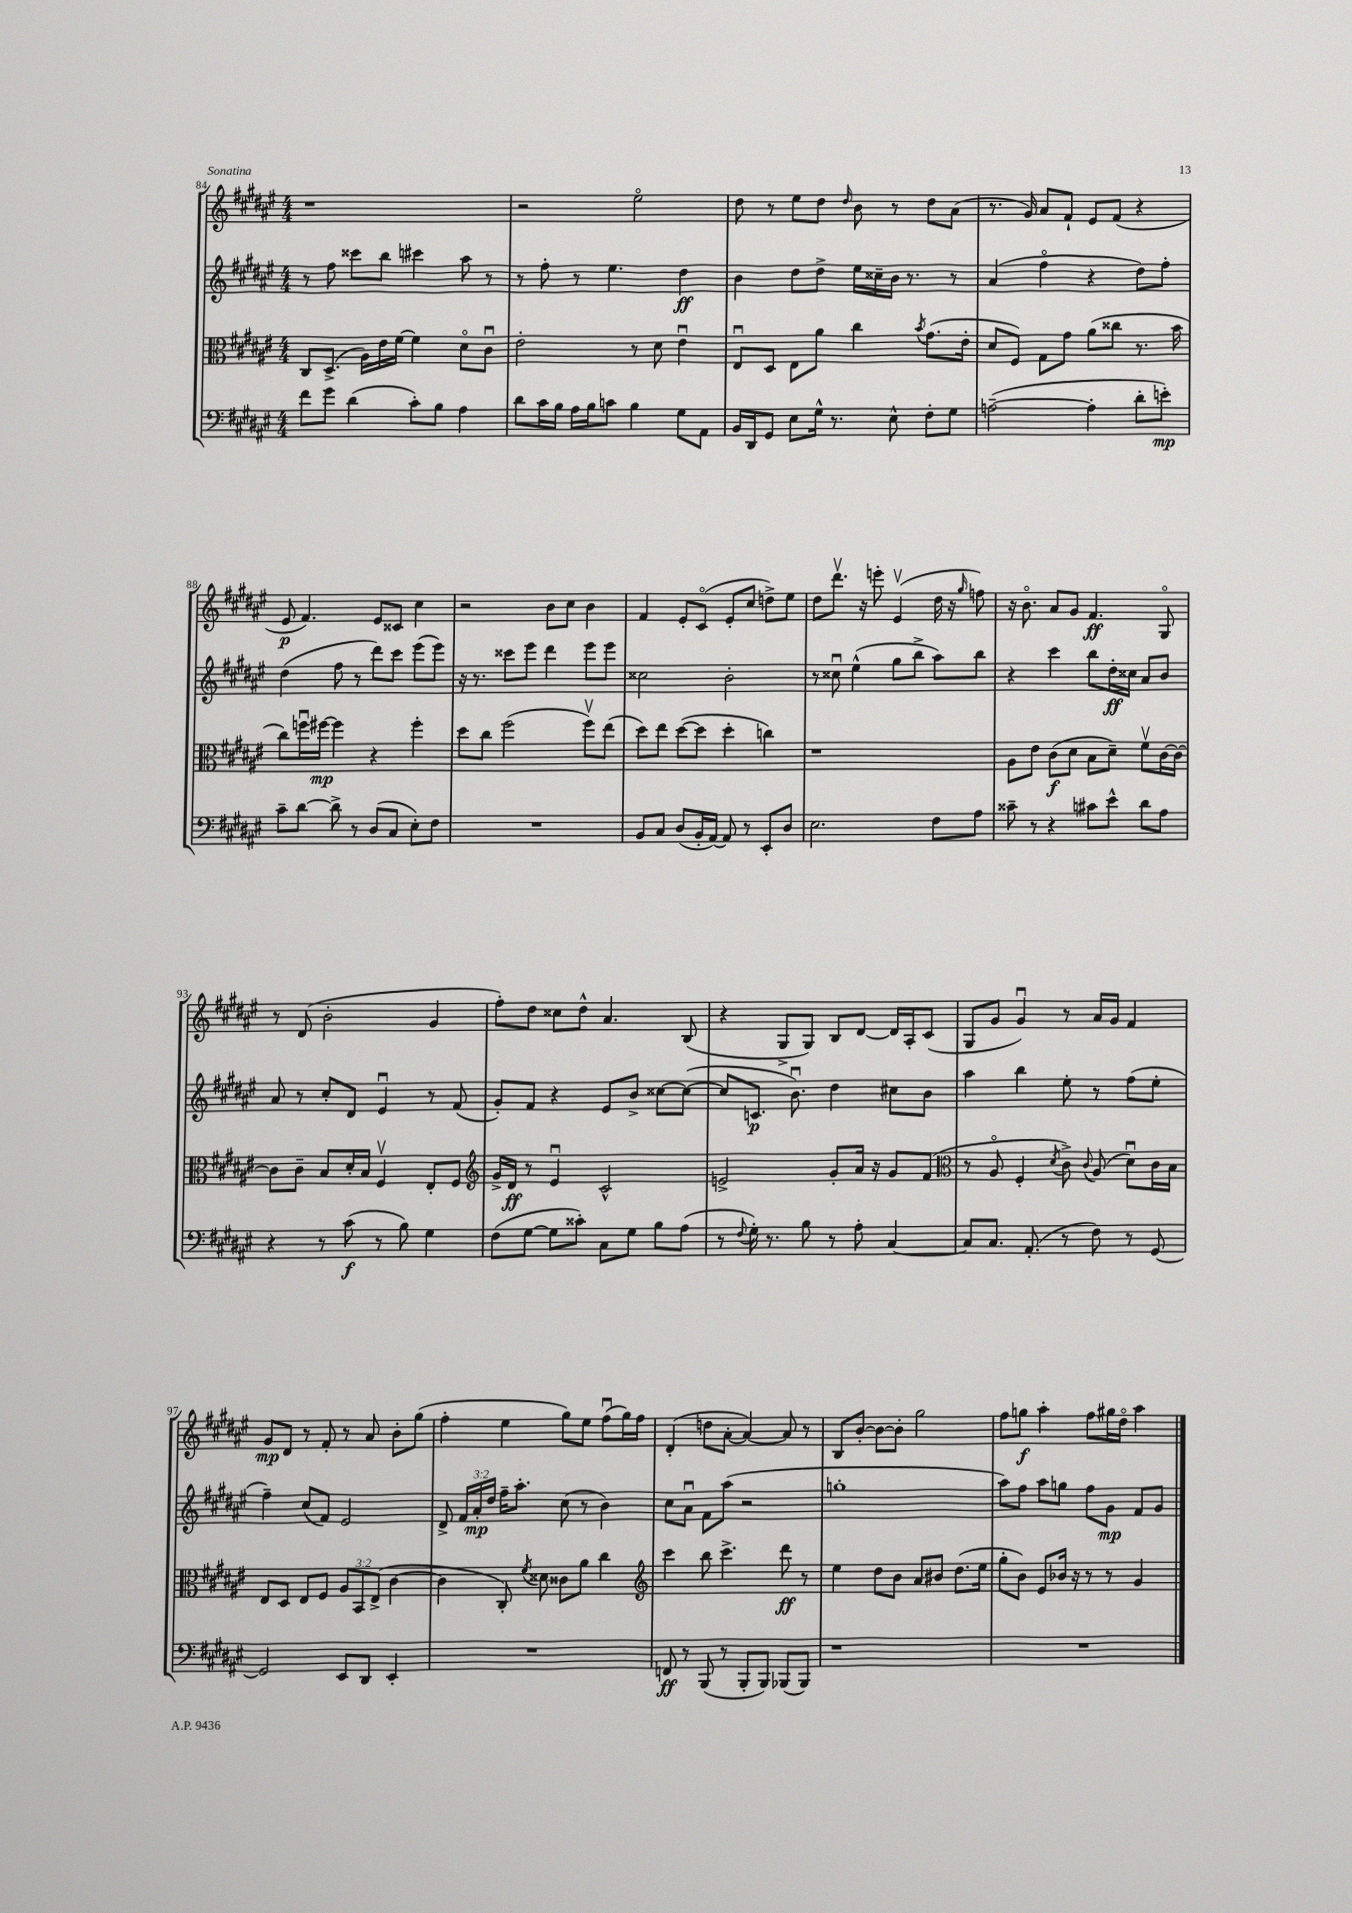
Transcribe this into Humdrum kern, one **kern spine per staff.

**kern	**dynam	**kern	**dynam	**kern	**dynam	**kern	**dynam
*part4	*part4	*part3	*part3	*part2	*part2	*part1	*part1
*staff4	*staff4	*staff3	*staff3	*staff2	*staff2	*staff1	*staff1
*clefF4	*	*clefC3	*	*clefG2	*	*clefG2	*
*k[f#c#g#d#a#e#]	*	*k[f#c#g#d#a#e#]	*	*k[f#c#g#d#a#e#]	*	*k[f#c#g#d#a#e#]	*
*M4/4	*	*M4/4	*	*M4/4	*	*M4/4	*
=84	=84	=84	=84	=84	=84	=84	=84
8f#\L	.	8C#/L	.	8r	.	1r	.
8g#\J	.	(8.D#^/J	.	8ff#\	.	.	.
(4d#\	.	.	.	8ccc##X\L	.	.	.
.	.	16A#\LL)	.	.	.	.	.
.	.	16e#\	.	8bb\J	.	.	.
.	.	[16f#\JJ	.	.	.	.	.
8c#'\L)	.	4f#\]	.	4ccc#X\	.	.	.
8B\J	.	.	.	.	.	.	.
4A#\	.	8d#\L	.	8aa#\	.	.	.
.	.	8c#u\J	.	8r	.	.	.
=85	=85	=85	=85	=85	=85	=85	=85
8d#\L	.	2e#'\	.	8r	.	2r	.
16c#\L	.	.	.	8ff#'\	.	.	.
16B\JJ	.	.	.	.	.	.	.
16A#\LL	.	.	.	8r	.	.	.
16B\J	.	.	.	.	.	.	.
8cn\J	.	.	.	4.ee#\	.	.	.
4B\	.	8r	.	.	.	2ee#\	.
.	.	8d#\	.	.	.	.	.
8G#\L	.	4e#u\	.	4dd#\	ff	.	.
8AA#\J	.	.	.	.	.	.	.
=86	=86	=86	=86	=86	=86	=86	=86
16BB/LL	.	8E#u/L	.	4b\	.	8dd#\	.
16DD#/J	.	.	.	.	.	.	.
8GG#/J	.	8D#/J	.	.	.	8r	.
8E#\L	.	8E#\L	.	8dd#\L	.	8ee#\L	.
16G#^^\Jk	.	8a#\J	.	8dd#^\J	.	8dd#\J	.
8.r	.	.	.	.	.	.	.
.	.	.	.	.	.	16qqdd#/	.
.	.	4cc#\	.	16ee#\LL	.	8b\	.
.	.	.	.	16cc##X~\	.	.	.
8E#^^\	.	.	.	16b\JJ	.	8r	.
.	.	.	.	8.r	.	.	.
.	.	8qb/	.	.	.	.	.
8F#'\L	.	(8.g#\L	.	.	.	8dd#\L	.
8G#\J	.	.	.	8r	.	(8a#\J	.
.	.	16e#'\Jk	.	.	.	.	.
=87	=87	=87	=87	=87	=87	=87	=87
([2An~\	.	8d#/L	.	(4a#/	.	8.r	.
.	.	8F#/J)	.	.	.	.	.
.	.	.	.	.	.	16g#/)	.
.	.	8G#\L	.	4ff#\	.	8a#/L	.
.	.	8g#\J	.	.	.	8f#`/J	.
4A'\]	.	(8a#\L	.	4r	.	8e#/L	.
.	.	8cc##X\J	.	.	.	(8f#/J	.
8d#'\L	.	8.r	.	8dd#\L)	.	4r	.
8en'\J)	mp	.	.	8ff#'\J	.	.	.
.	.	16b\	.	.	.	.	.
!!LO:LB:g=z
=88	=88	=88	=88	=88	=88	=88	=88
8c#~\L	.	8cc#\L)	.	(4dd#\	.	8e#/	p
[8d#\J	.	16ffnu\L	.	.	.	4.f#/)	.
.	.	[16ff#X\JJ	mp	.	.	.	.
8d#^\]	.	4ff#\]	.	8ff#\	.	.	.
8r	.	.	.	8r	.	.	.
(8D#/L	.	4r	.	8ddd#\L)	.	8e#/L	.
8C#/J	.	.	.	8ccc#\J	.	8c##X/J	.
8E#'\L)	.	4ff#'\	.	(8eee#\L	.	4cc#\	.
8F#\J	.	.	.	8eee#\J)	.	.	.
=89	=89	=89	=89	=89	=89	=89	=89
1r	.	8dd#\L	.	16r	.	2r	.
.	.	.	.	8.r	.	.	.
.	.	8cc#\J	.	.	.	.	.
.	.	(2ff#\	.	8ccc##X\L	.	.	.
.	.	.	.	8eee#\J	.	.	.
.	.	.	.	4ddd#\	.	8b\L	.
.	.	.	.	.	.	8cc#\J	.
.	.	8ff#v\L)	.	8eee#\L	.	4b\	.
.	.	(8ee#\J	.	8eee#\J	.	.	.
=90	=90	=90	=90	=90	=90	=90	=90
8BB/L	.	8dd#\L)	.	2cc##X\	.	4f#/	.
8C#/J	.	8ee#\J	.	.	.	.	.
(8D#/L	.	([8dd#\L	.	.	.	8e#'/L	.
16BB'/L	.	8dd#\J]	.	.	.	(8c#/J	.
[16AA#/JJ)	.	.	.	.	.	.	.
8AA#/]	.	4dd#'\	.	2b'\	.	8e#'/L	.
8r	.	.	.	.	.	8cc#/J	.
8EE#'/L	.	4ccn\)	.	.	.	8ddn^\L)	.
8D#/J	.	.	.	.	.	8ee#\J	.
=91	=91	=91	=91	=91	=91	=91	=91
2.E#\	.	1r	.	8r	.	8dd#\L	.
.	.	.	.	8cc##Xu\	.	8.ddd#v\J	.
.	.	.	.	(4ee#^^\	.	.	.
.	.	.	.	.	.	16r	.
.	.	.	.	.	.	8eeen'\	.
.	.	.	.	8gg#\L	.	(4e#v/	.
.	.	.	.	8bb^\J	.	.	.
8F#\L	.	.	.	8aa#\L)	.	16dd#\	.
.	.	.	.	.	.	16r	.
.	.	.	.	.	.	16qqgg#/	.
8A#\J	.	.	.	8bb\J	.	8ffn\)	.
=92	=92	=92	=92	=92	=92	=92	=92
8c##X~\	.	8A#\L	.	4r	.	16r	.
.	.	.	.	.	.	8.b\	.
8r	.	8e#\J	.	.	.	.	.
4r	.	(8c#\L	f	4ccc#\	.	8a#/L	.
.	.	8d#\J	.	.	.	8g#/J	.
8c#X\L	.	8B\L	.	8bb\L	.	4.f#/	ff
8e#^^\J	.	8d#~\J)	.	16dd#'\L	ff	.	.
.	.	.	.	16cc##X\JJ	.	.	.
8d#\L	.	8f#v\L	.	8a#/L	.	.	.
8A#\J	.	[16c#\L	.	8b/J	.	8G#/	.
.	.	16c#\JJ_	.	.	.	.	.
!!LO:LB:g=z
=93	=93	=93	=93	=93	=93	=93	=93
4r	.	8c#\L]	.	8a#/	.	8r	.
.	.	8c#~\J	.	8r	.	(8d#/	.
8r	.	8B/L	.	8cc#'/L	.	2b'\	.
(8c#\	f	16d#'/L	.	8d#/J	.	.	.
.	.	16B/JJ	.	.	.	.	.
8r	.	4F#v/	.	4e#u/	.	.	.
8B\)	.	.	.	.	.	.	.
4G#\	.	8E#'/L	.	8r	.	4g#/	.
.	.	8F#/J	.	(8f#/	.	.	.
=94	=94	=94	=94	=94	=94	=94	=94
*	*	*clefG2	*	*	*	*	*
(8F#\L	.	16g#^/LL	.	8g#'/L)	.	8ff#'\L)	.
.	.	16d#/JJ	ff	.	.	.	.
[8G#\J	.	8r	.	8f#/J	.	8dd#\J	.
8G#\L]	.	4e#u/	.	4r	.	8cc##X\L	.
8c##X'\J)	.	.	.	.	.	8dd#^^\J	.
8C#\L	.	2c#^^/	.	8e#/L	.	4.a#/	.
8G#\J	.	.	.	8b^/J	.	.	.
8B\L	.	.	.	[8cc##X\L	.	.	.
(8A#\J	.	.	.	(8cc##\J_	.	(8B/	.
=95	=95	=95	=95	=95	=95	=95	=95
8r	.	2en^/	.	8cc##/L]	.	4r	.
8qqF#/	.	.	.	.	.	.	.
16G#'\)	.	.	.	8.cn/J	p	.	.
8.r	.	.	.	.	.	.	.
.	.	.	.	.	.	8G#^/L	.
.	.	.	.	8.bu\)	.	.	.
8B\	.	.	.	.	.	8G#/J)	.
8r	.	8g#'/L	.	4dd#\	.	8B/L	.
8A#'\	.	16a#/Jk	.	.	.	[8d#/J	.
.	.	16r	.	.	.	.	.
[4C#/	.	8g#/L	.	8cc#X\L	.	16d#/LL]	.
.	.	.	.	.	.	16A#'/J	.
.	.	(8f#/J	.	8b\J	.	(8c#/J	.
=96	=96	=96	=96	=96	=96	=96	=96
*	*	*clefC3	*	*	*	*	*
8C#/L]	.	8r	.	4aa#\	.	8G#/L	.
8.C#/J	.	8A#/	.	.	.	8g#/J	.
.	.	4F#'/	.	4bb\	.	4g#u/)	.
(8.AA#'/	.	.	.	.	.	.	.
.	.	8qd#/	.	.	.	.	.
8r	.	8c#^\)	.	8ee#'\	.	8r	.
.	.	8qqc#/	.	.	.	.	.
8F#\)	.	(8A#/	.	8r	.	16a#/LL	.
.	.	.	.	.	.	16g#/JJ	.
8r	.	8d#u\L)	.	(8ff#\L	.	4f#/	.
[8GG#/	.	16c#\L	.	8ee#'\J	.	.	.
.	.	16B\JJ	.	.	.	.	.
!!LO:LB:g=z
=97	=97	=97	=97	=97	=97	=97	=97
2GG#/]	.	8E#/L	.	4ff#~\)	.	8g#/L	mp
.	.	8D#/J	.	.	.	8d#/J	.
.	.	8E#/L	.	(8cc#/L	.	8r	.
.	.	8F#/J	.	8f#/J)	.	8f#'/	.
8EE#/L	.	12A#/L	.	2e#/	.	8r	.
.	.	12BB/	.	.	.	.	.
8DD#/J	.	.	.	.	.	8a#/	.
.	.	(12E#^/J	.	.	.	.	.
4EE#'/	.	[4c#\	.	.	.	8b'\L	.
.	.	.	.	.	.	(8gg#\J	.
=98	=98	=98	=98	=98	=98	=98	=98
1r	.	4c#\]	.	8d#^/	.	4ff#'\	.
.	.	.	.	24f#/LL	.	.	.
.	.	.	.	24a#'/	mp	.	.
.	.	.	.	24dd#/JJ	.	.	.
.	.	8C#'/)	.	16ff#~\KL	.	4ee#\	.
.	.	.	.	8.aa#'\J	.	.	.
.	.	8qf#/	.	.	.	.	.
.	.	8d##X\	.	.	.	.	.
.	.	8c##X\L	.	(8cc#\	.	8gg#\L)	.
.	.	8a#\J	.	8r	.	8ee#\J	.
.	.	4cc#\	.	4b\)	.	(8ff#u\L	.
.	.	.	.	.	.	16gg#\L)	.
.	.	.	.	.	.	16ff#\JJ	.
=99	=99	=99	=99	=99	=99	=99	=99
*	*	*clefG2	*	*	*	*	*
8FFn/	ff	4ccc#\	.	8cc#\L	.	(4d#'/	.
8r	.	.	.	8a#u\J	.	.	.
(8BBB/	.	8bb\	.	8f#\L	.	8ddn\L	.
8r	.	4.ccc#^\	.	(8aa#\J	.	[8a#'\J	.
8BBB'/L	.	.	.	2r	.	4a#/_)	.
8BBB/J)	.	.	.	.	.	.	.
(8BBB-X/L	.	8ddd#\	ff	.	.	8a#/]	.
8BBB-/J)	.	8r	.	.	.	8r	.
=100	=100	=100	=100	=100	=100	=100	=100
1r	.	4ee#\	.	1ggn'	.	8B/L	.
.	.	.	.	.	.	[8b'/J	.
.	.	8dd#\L	.	.	.	8b\L_	.
.	.	8b\J	.	.	.	8b'\J]	.
.	.	8a#/L	.	.	.	2gg#\	.
.	.	8b#X/J	.	.	.	.	.
.	.	(8.dd#\L	.	.	.	.	.
.	.	16ee#\Jk	.	.	.	.	.
=101	=101	=101	=101	=101	=101	=101	=101
1r	.	8gg#'\L	.	8aa#\L)	.	8ff#\L	.
.	.	8b\J)	.	8ff#\J	.	8ggn\J	f
.	.	8e#/L	.	8aa#\L	.	4aa#'\	.
.	.	16b-X/Jk	.	8ggn\J	.	.	.
.	.	16r	.	.	.	.	.
.	.	8r	.	8ff#\L	.	8ff#\L	.
.	.	8r	.	8g#\J	mp	16gg#X\L	.
.	.	.	.	.	.	16dd#\JJ	.
.	.	4g#/	.	8f#/L	.	4aa#\	.
.	.	.	.	8g#/J	.	.	.
==	==	==	==	==	==	==	==
*-	*-	*-	*-	*-	*-	*-	*-
